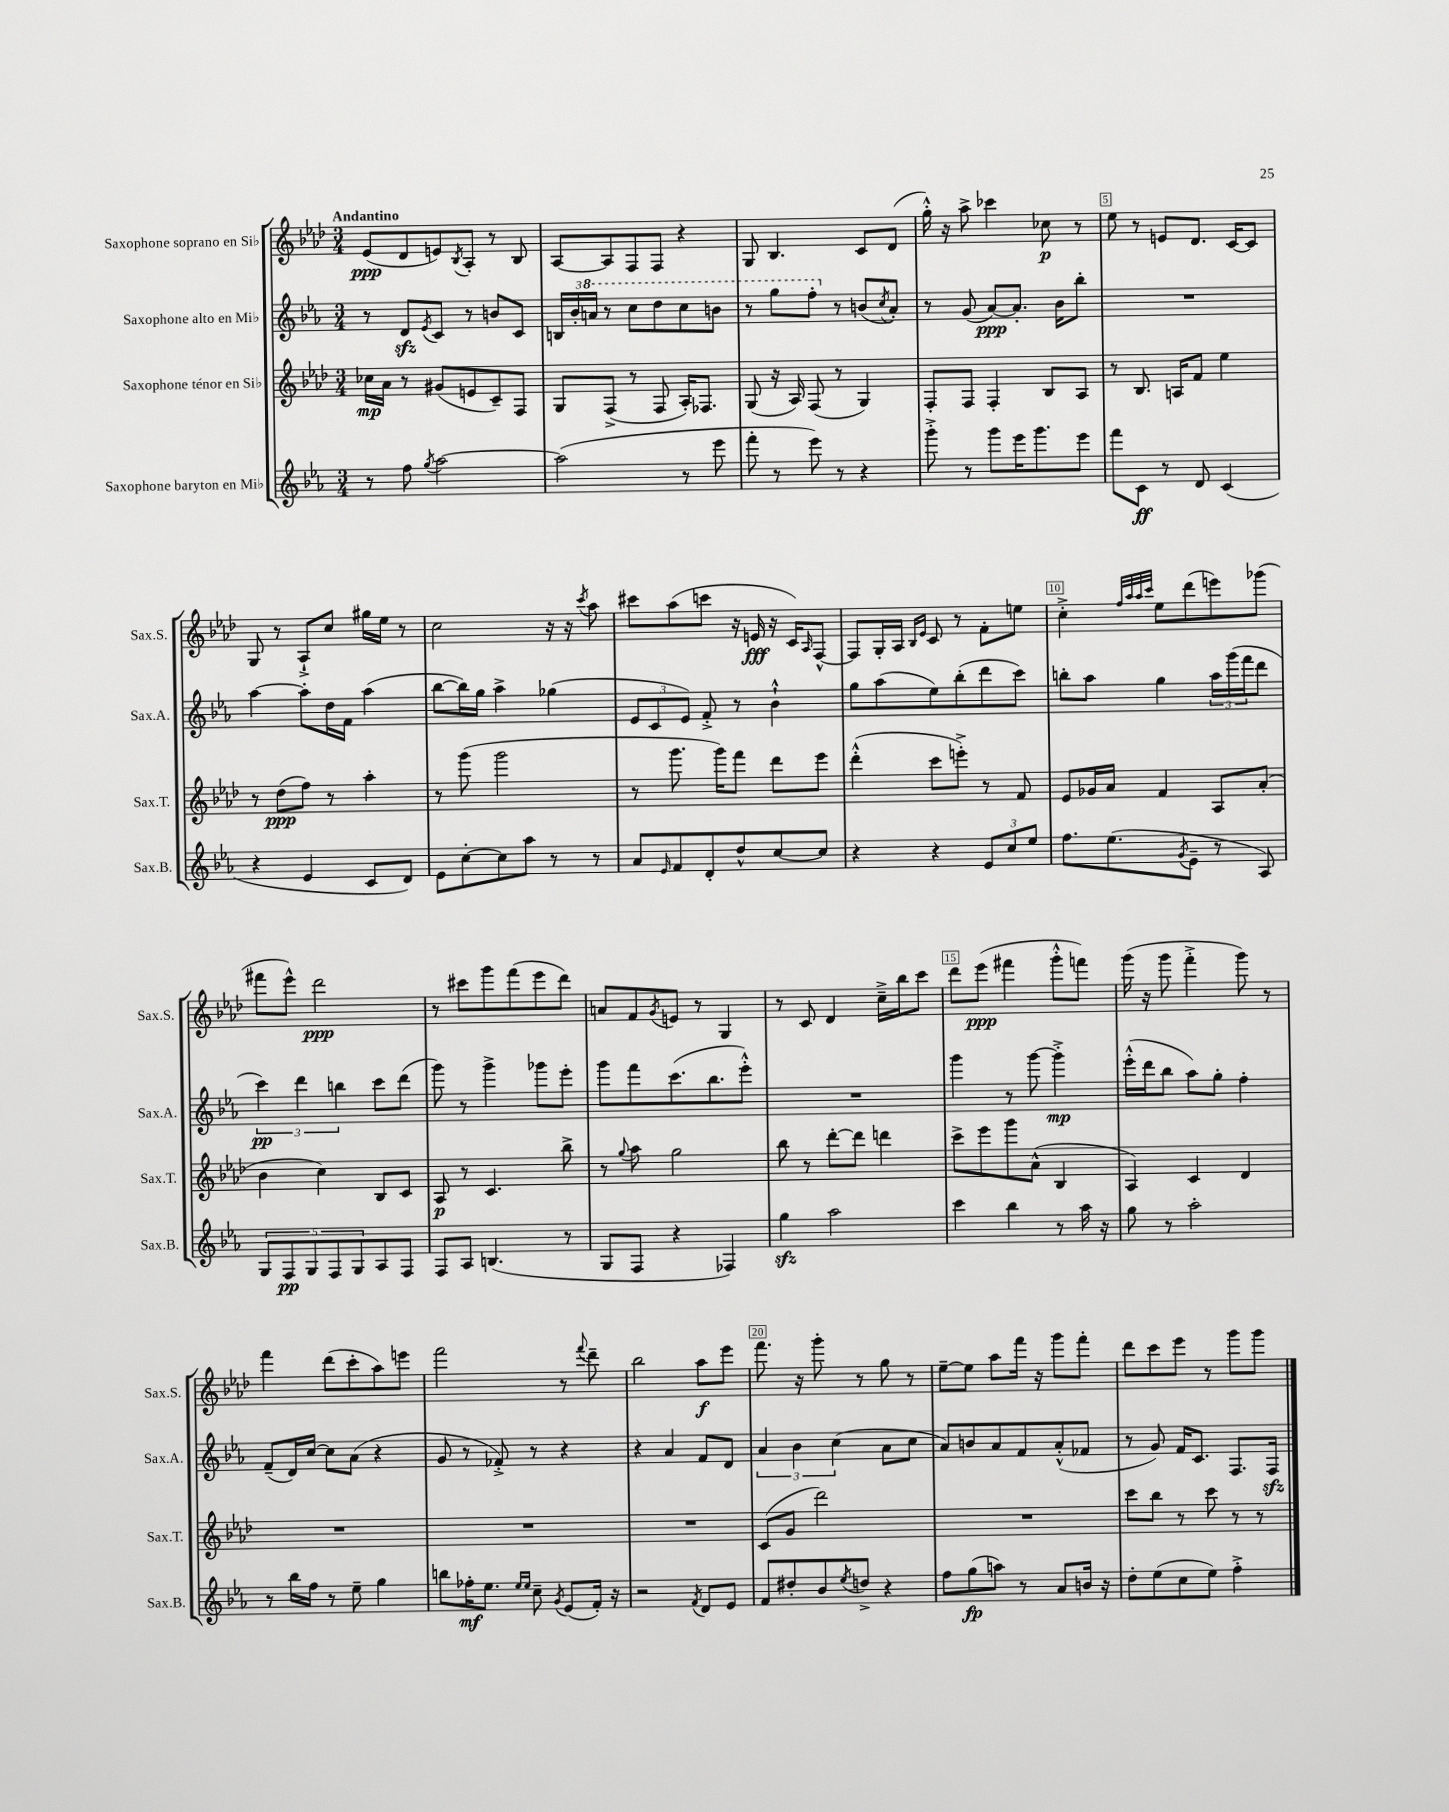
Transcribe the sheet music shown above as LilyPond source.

<<
\new StaffGroup <<
\new Staff = "s0" \with { instrumentName = "Saxophone soprano en Sib" shortInstrumentName = "Sax.S." } {
    \clef treble \key aes \major \numericTimeSignature \time 3/4 \tempo "Andantino"
    ees'8\ppp( des'8 e'8) \acciaccatura { bes8 } aes8-. r8 bes8 |
    aes8~ aes8 f8 f8 r4 |
    g8 bes4. c'8 des'8( |
    g''16-.-^) r16 aes''8-> ces'''4 ces''8\p r8 |
    ees''8 r8 e'8 des'8. c'16~ c'8 |
    g8 r8 aes8-!-> c''8 gis''16 ees''16 r8 |
    c''2 r16 r16 \acciaccatura { c'''8 } aes''8 |
    cis'''8 aes''8( c'''8 r16 e'16\fff r16 c'16) \grace { aes16 } f8~-^ |
    f8 g16-. aes16 \grace { bes16 ees'16 } c'8 r8 f'8-. e''8 |
    c''4-.-> \grace { f''32 aes''32 aes''32 c'''32 } ees''8 des'''8( e'''8) ges'''8( |
    fis'''8 ees'''8-^) des'''2\ppp |
    r8 cis'''8 g'''8 f'''8( ees'''8 des'''8) |
    a'8 f'8 \acciaccatura { g'8 } e'8 r8 g4 |
    r8 c'8 des'4 c''16---> bes''16 c'''8 |
    des'''8 ees'''8\ppp( fis'''4 g'''8-.-^ f'''8) |
    g'''16( r16 g'''8 f'''4-.-> g'''8) r8 |
    f'''4 des'''8( c'''8-. aes''8) e'''8 |
    f'''2 r8 \appoggiatura { f'''8 } des'''8-- |
    bes''2 aes''8\f ees'''8 |
    f'''8. r16 g'''8-. r8 g''8 r8 |
    ees''8~-- ees''8 aes''8 f'''16 r16 g'''8 f'''8-. |
    des'''8 c'''8 ees'''8 r8 g'''8 g'''8 \bar "|." |
}
\new Staff = "s1" \with { instrumentName = "Saxophone alto en Mib" shortInstrumentName = "Sax.A." } {
    \clef treble \key ees \major \numericTimeSignature \time 3/4
    r8 d'8\sfz \acciaccatura { ees'8 } c'8 r8 b'8 c'8 |
    \tuplet 3/2 { b16 bes'16-. \ottava #1 a''16 } r8 c'''8 d'''8 c'''8 b''8 |
    r8 g'''8 f'''8-. \ottava #0 r8 b'8( \acciaccatura { c''8 } aes'8-.) |
    r8 g'8( aes'8~\ppp) aes'8.-. bes'16 bes''8-. |
    R2. |
    aes''4~ aes''8-. d''16 f'16 aes''4( |
    bes''8~ bes''16) g''16 aes''4-> ges''4( |
    \tuplet 3/2 { ees'8 c'8 ees'8) } f'8-.-> r8 bes'4-!-^ |
    g''8 aes''8( ees''8) bes''8-.( d'''8 c'''8) |
    b''8-. aes''8 g''4 \tuplet 3/2 { aes''16 g'''16( f'''16 } d'''8 |
    \tuplet 3/2 { c'''4\pp) d'''4 b''4 } c'''8 d'''8( |
    g'''8) r8 g'''4-> ges'''8 ees'''8-. |
    g'''8 f'''8 c'''8.( bes''8. ees'''8-.-^) |
    R2. |
    g'''4 r8 g'''8~ g'''4-.->\mp |
    ees'''16-.-^( d'''16 bes''8 aes''8) g''8-. f''4-. |
    f'8--( d'16) c''16~ c''8 aes'8( r4 |
    g'8 r8 fes'8-.->) r8 r4 |
    r4 aes'4 f'8 d'8 |
    \tuplet 3/2 { aes'4 bes'4 c''4( } aes'8 c''8 |
    aes'8) b'8 aes'8 f'8 aes'8-.-^( fes'8 |
    r8 g'8) f'16 c'8. f8. f16\sfz \bar "|." |
}
\new Staff = "s2" \with { instrumentName = "Saxophone ténor en Sib" shortInstrumentName = "Sax.T." } {
    \clef treble \key aes \major \numericTimeSignature \time 3/4
    ces''16\mp aes'16 r8 gis'8( e'8 c'8--) f8 |
    g8 f8->( r8 f8 aes16-.) fes8. |
    g8( r16 aes16) f8( r8 g4) |
    f8-. f8 f4-. bes8 aes8 |
    r8 bes8. a16 f'8 ees''4 |
    r8 des''8\ppp( f''8) r8 aes''4-. |
    r8 g'''8( g'''2 |
    r8 g'''8. g'''16) f'''8 des'''8 ees'''8 |
    des'''4-.-^( c'''8 e'''8-.->) r8 f'8 |
    ees'8 ges'16 aes'16 f'4 aes8 aes'8-.( |
    bes'4 c''4) bes8 c'8 |
    aes8\p r8 c'4. bes''8-> |
    r8 \appoggiatura { g''8 } aes''8 g''2 |
    bes''8 r8 des'''8~-. des'''8 d'''4 |
    c'''8-> ees'''8 g'''8 aes'8-^( bes4 |
    aes4) c'4 des'4 |
    R2. |
    R2. |
    R2. |
    c'8( g'8 des'''2) |
    R2. |
    c'''8 bes''8 r8 c'''8 r8 r8 \bar "|." |
}
\new Staff = "s3" \with { instrumentName = "Saxophone baryton en Mib" shortInstrumentName = "Sax.B." } {
    \clef treble \key ees \major \numericTimeSignature \time 3/4
    r8 f''8 \acciaccatura { g''8 } aes''2~ |
    aes''2( r8 ees'''8 |
    f'''8-. r8 ees'''8) r8 r4 |
    g'''8-.-> r8 g'''8 ees'''16 g'''8. ees'''8 |
    f'''8 c'8\ff r8 d'8 c'4( |
    r4 ees'4 c'8 d'8) |
    ees'8 c''8~-. c''8 aes''8 r8 r8 |
    aes'8 \grace { ees'16 } f'8 d'8-. d''8-^ c''8~ c''8 |
    r4 r4 \tuplet 3/2 { ees'8 c''8 ees''8 } |
    f''8. ees''8.( \acciaccatura { g'8 } ees'8-- r8 aes8) |
    \tuplet 5/4 { g8 f8\pp g8 f8 g8 } aes8 f8 |
    f8 aes8 b4.( r8 |
    g8 f8 r4 fes4) |
    g''4\sfz aes''2 |
    c'''4 bes''4 r8 aes''16 r16 |
    g''8 r8 aes''2-. |
    r8 bes''16 f''16 r8 ees''8-- g''4 |
    b''8 fes''16-.\mf ees''8. \grace { ees''16 ees''16 } c''8-- \acciaccatura { g'8 } ees'8( f'16-.) r16 |
    r2 \acciaccatura { f'8 } d'8 ees'8 |
    f'8 dis''8-. bes'8 \acciaccatura { ees''8 } d''8-> r4 |
    f''8 g''8\fp( a''8) r8 aes'8 b'16 r16 |
    d''8-. ees''8( c''8 ees''8) f''4-.-> \bar "|." |
}
>>
>>
\layout { \context { \Score \override BarNumber.break-visibility = ##(#f #t #t) barNumberVisibility = #(every-nth-bar-number-visible 5) \override BarNumber.stencil = #(make-stencil-boxer 0.1 0.3 ly:text-interface::print) } }
